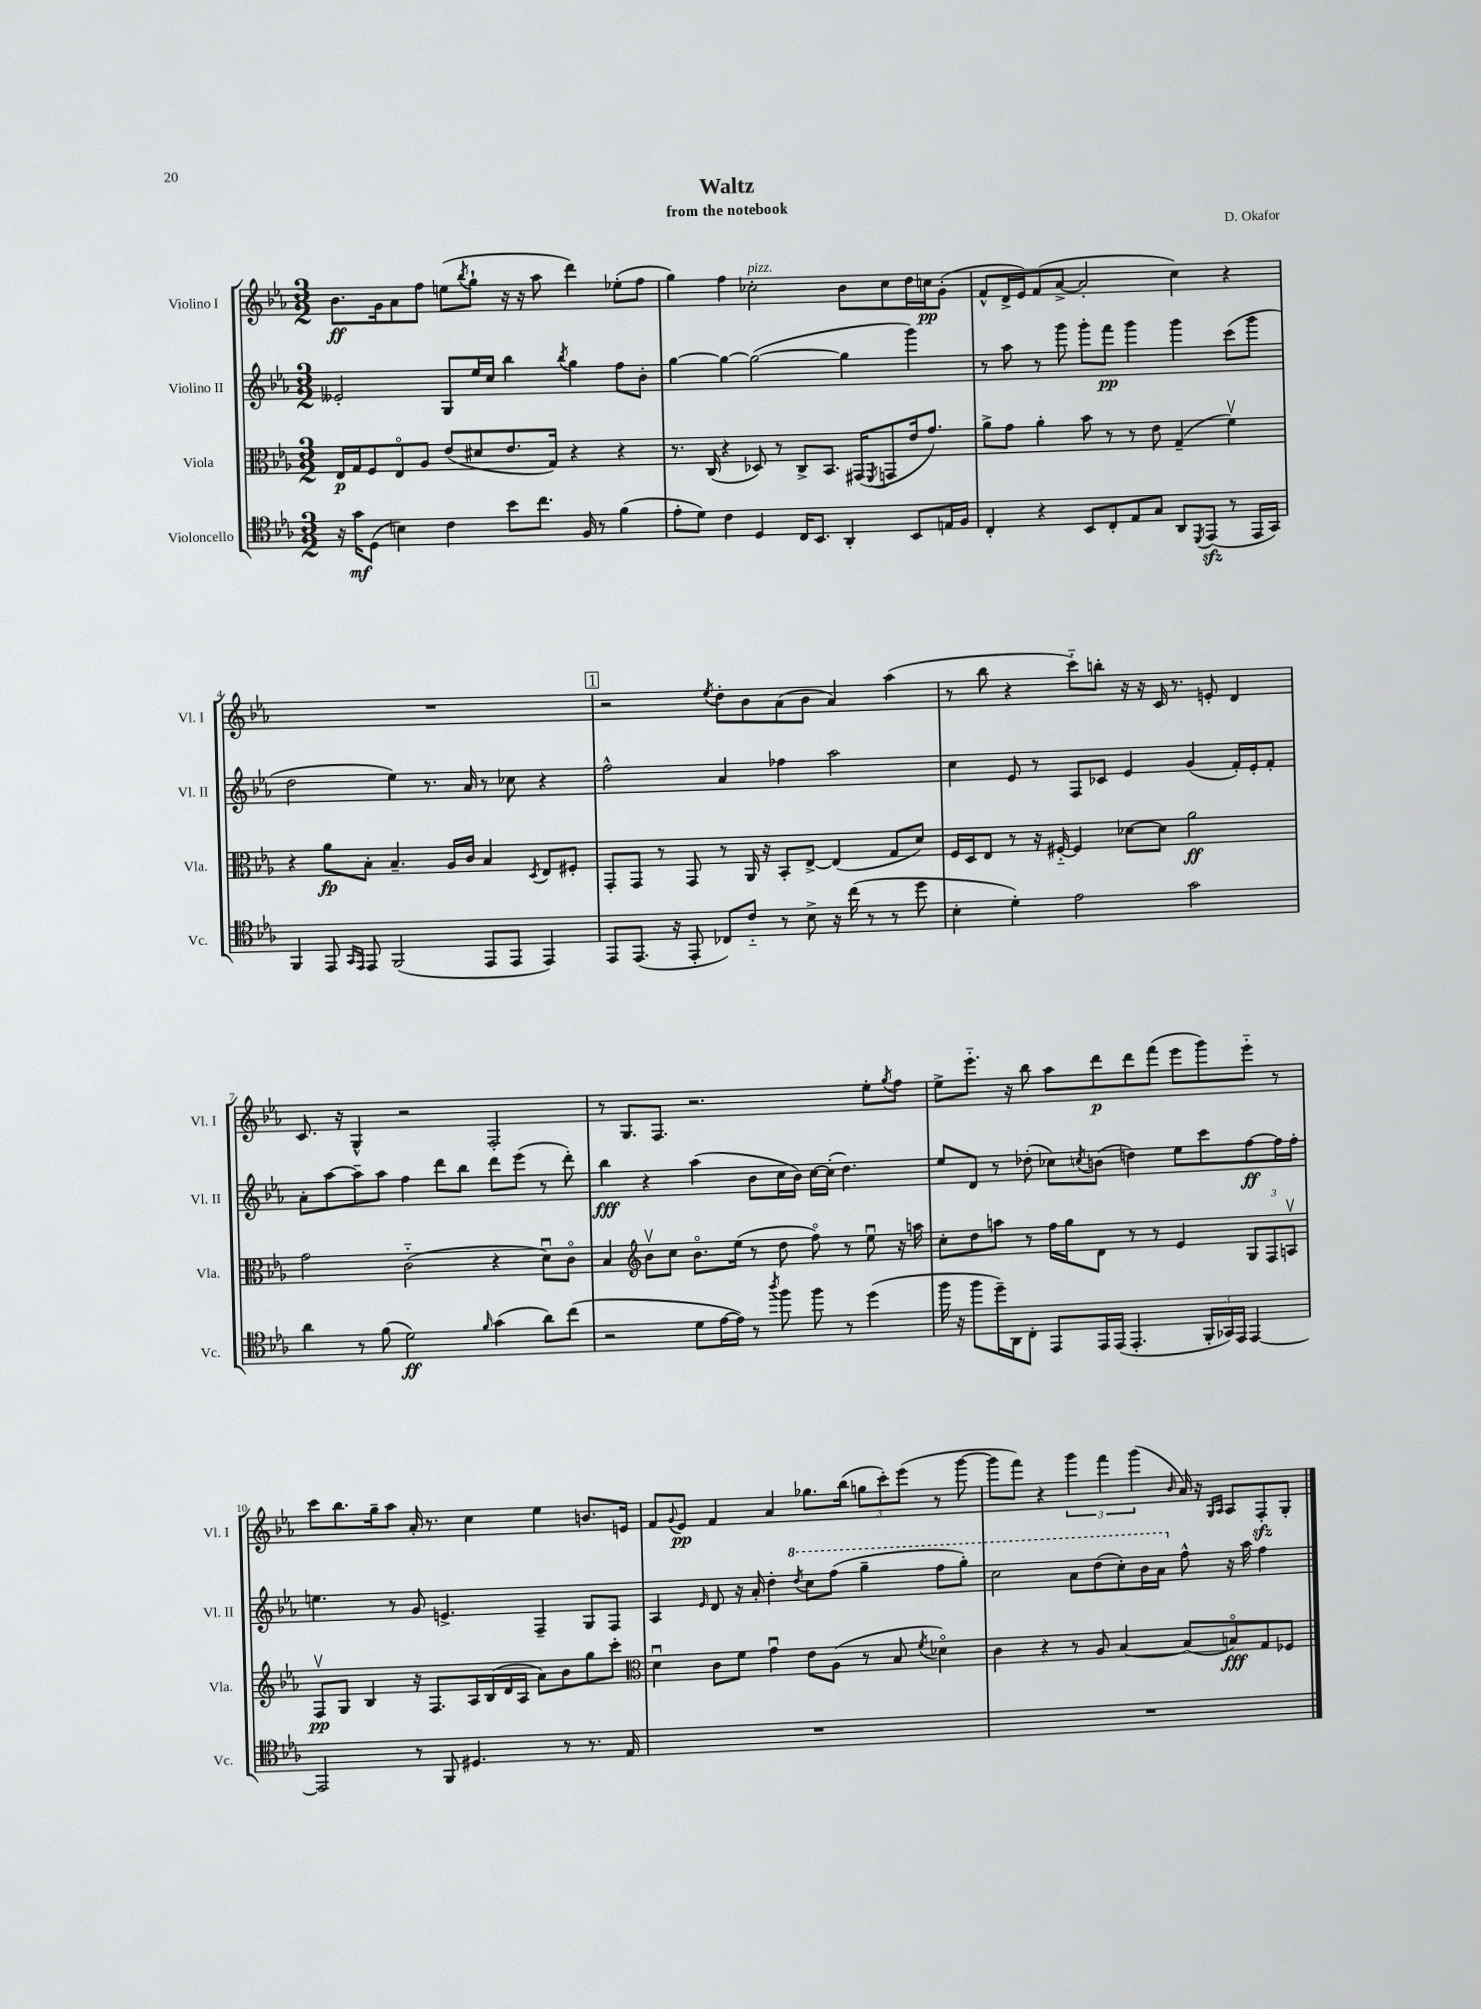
\header { title = "Waltz" composer = "D. Okafor" subtitle = "from the notebook" }
<<
\new StaffGroup <<
\new Staff = "s0" \with { instrumentName = "Violino I" shortInstrumentName = "Vl. I" } {
    \clef treble \key ees \major \numericTimeSignature \time 3/2
    bes'8.\ff g'16 aes'8 f''8 e''8( \acciaccatura { bes''8 } g''8-! r16 r16 aes''8 d'''4) ees''8-.( f''8 |
    g''4) f''4 ces''2-.^\markup { \italic "pizz." } bes'8 ces''8 d''16 c''16\pp g'8-.( |
    f'8-^ d'16-> ees'16) f'8( aes'8~-> aes'2-. c''4) r4 |
    R1. |
    \mark \markup { \box "1" } r2 \acciaccatura { ees''8 } d''8-. bes'8 aes'8( bes'8 aes'4) aes''4( |
    r8 bes''8 r4 c'''8-_) b''8-. r16 r16 c'16 r8. e'8-. d'4 |
    c'8. r16 g4-^ r2 f2-. |
    r8 g8. f8. r2. ees''8-. \acciaccatura { g''8 } f''8 |
    ees''8-> ees'''8.-_ r16 bes''8 aes''8 d'''8\p d'''8 f'''8( ees'''8 g'''8) ees'''8-_ r8 |
    c'''8 bes''8. g''16-- aes''8 aes'16-. r8. c''4 ees''4 b'8. e'16 |
    f'8 \appoggiatura { g'8 } ees'8\pp f'4 aes'4 ges''8. bes''16( \tuplet 3/2 { g''8 c'''8-.) ees'''8( } r8 g'''8~ |
    g'''8 f'''8) r4 \tuplet 3/2 { g'''4 f'''4 g'''4( } \grace { bes'16 } aes'16) r16 \grace { g16 aes16 } aes8 f8-.\sfz g8-. \bar "|." |
}
\new Staff = "s1" \with { instrumentName = "Violino II" shortInstrumentName = "Vl. II" } {
    \clef treble \key ees \major \numericTimeSignature \time 3/2
    eeses'2-. g8 ees''16 c''16 bes''4 \acciaccatura { bes''8 } g''4 f''8 bes'8-. |
    g''4~ g''4~ g''2~( g''4 g'''4) |
    r8 aes''8 r8 g'''8 g'''8-. f'''8\pp g'''4 g'''4 c'''8( g'''8 |
    d''2 ees''4) r8. aes'16 r8 ces''8 r4 |
    \mark \markup { \box "1" } f''2-^ aes'4 fes''4 aes''2 |
    c''4 ees'8 r8 f8 ces'8 ees'4 g'4( f'16-.) ees'16-. f'8-. |
    aes'8-. aes''8~ aes''8-- aes''8 f''4 d'''8 bes''8 d'''8 ees'''8( r8 d'''8-.) |
    bes''4\fff r4 aes''4( bes'8 c''16 bes'16) c''16~ c''16-.( d''4.) |
    ees''8 d'8 r8 des''8-.( ces''8) \acciaccatura { c''8 } b'8( d''4) ees''8 c'''8 f''8~\ff f''16 f''16-. |
    e''4. r8 g'8 e'4.-> f4-- g8 f8 |
    aes4 \grace { ees'16 } d'8 r16 aes'16-. d''4-. \ottava #1 \acciaccatura { d'''8 } c'''8 f'''8( g'''4-- f'''8 g'''8-.) |
    c'''2 aes''8 d'''8( c'''8-.) bes''16 aes''16 \ottava #0 f''8-^ r16 aes''16 f''4 \bar "|." |
}
\new Staff = "s2" \with { instrumentName = "Viola" shortInstrumentName = "Vla." } {
    \clef alto \key ees \major \numericTimeSignature \time 3/2
    ees16\p g16 f8 ees8\flageolet aes8 ees'8( dis'8 ees'8. g16) r4 r4 |
    r8. c16( r4 des8) r8 c8-> bes,8. gis,16( \acciaccatura { f,8 } g,8 ees'16 g'8.) |
    aes'8-> g'8 aes'4-. bes'8 r8 r8 ees'8 g4--( f'4\upbow) |
    r4 aes'8\fp bes8-. bes4.-- aes16 c'16 bes4 \acciaccatura { d8 } ees8 fis8-. |
    \mark \markup { \box "1" } g,8-. g,8 r8 g,8 r8 aes,16 r16 bes,8-. ees8~-> ees4( g8 d'8) |
    f16 d16 ees8 r8 r16 fis16~-_ fis4 des'8~ des'8 aes'2\ff |
    g'2 c'2-_( r4 d'8\downbow) c'8\flageolet |
    bes4 \clef treble bes'8\upbow c''8 bes'8.\flageolet ees''16( r8 d''8 f''8\flageolet) r8 ees''8\downbow r16 a''16 |
    c''8-. d''8 a''8 r8 f''16 g''16 d'8 r8 r8 ees'4 \tuplet 3/2 { g8 f8 a8\upbow } |
    f8\upbow\pp g8 bes4 r16 f8. aes16 bes16( d'16 aes16 aes'8) bes'8 g''8 c'''8-. |
    \clef alto d'4\downbow c'8 f'8 g'4\downbow ees'8 aes8( r8 bes8 \acciaccatura { f'8 } des'4\flageolet) |
    c'4 r4 r8 aes8 bes4~ bes8( b8\flageolet\fff) g8 fes8 \bar "|." |
}
\new Staff = "s3" \with { instrumentName = "Violoncello" shortInstrumentName = "Vc." } {
    \clef tenor \key ees \major \numericTimeSignature \time 3/2
    r16 g'16\mf d8( b4) c'4 bes'8 c''8. f16 r8 f'4( |
    ees'8-. d'8) c'4 d4 c16 bes,8. aes,4-. bes,8 e16 f16 |
    c4-. r4 bes,8 c8-. ees8 g8 aes,8 \acciaccatura { d,8 } ees,8\sfz( r8 ees,16 g,16) |
    f,4 ees,8 \grace { g,16 ees,16 } ees,8 f,2( ees,8 ees,8 ees,4) |
    \mark \markup { \box "1" } ees,8 ees,8.( r16 ees,8-. ces8) c'8-_ r8 bes8-> r16 c''16( r8 r8 d''8 |
    bes4-. d'4-.) ees'2 g'2 |
    aes'4 r8 f'8( d'2\ff) \grace { f'16 } g'4( aes'8) c''8( |
    r2 d'8 ees'16~ ees'16) r8 \acciaccatura { aes''8 } f''8 f''8 r8 d''4( |
    f''16 r16 f''8 d''16--) aes,16 c8-. ees,8 ees,16 ees,16( ees,4.-. \tuplet 3/2 { f,16-. ges,16) ees,16 } ees,4~ |
    ees,2 r8 f,8 dis4. r8 r8. ees16 |
    R1. |
    R1. \bar "|." |
}
>>
>>
